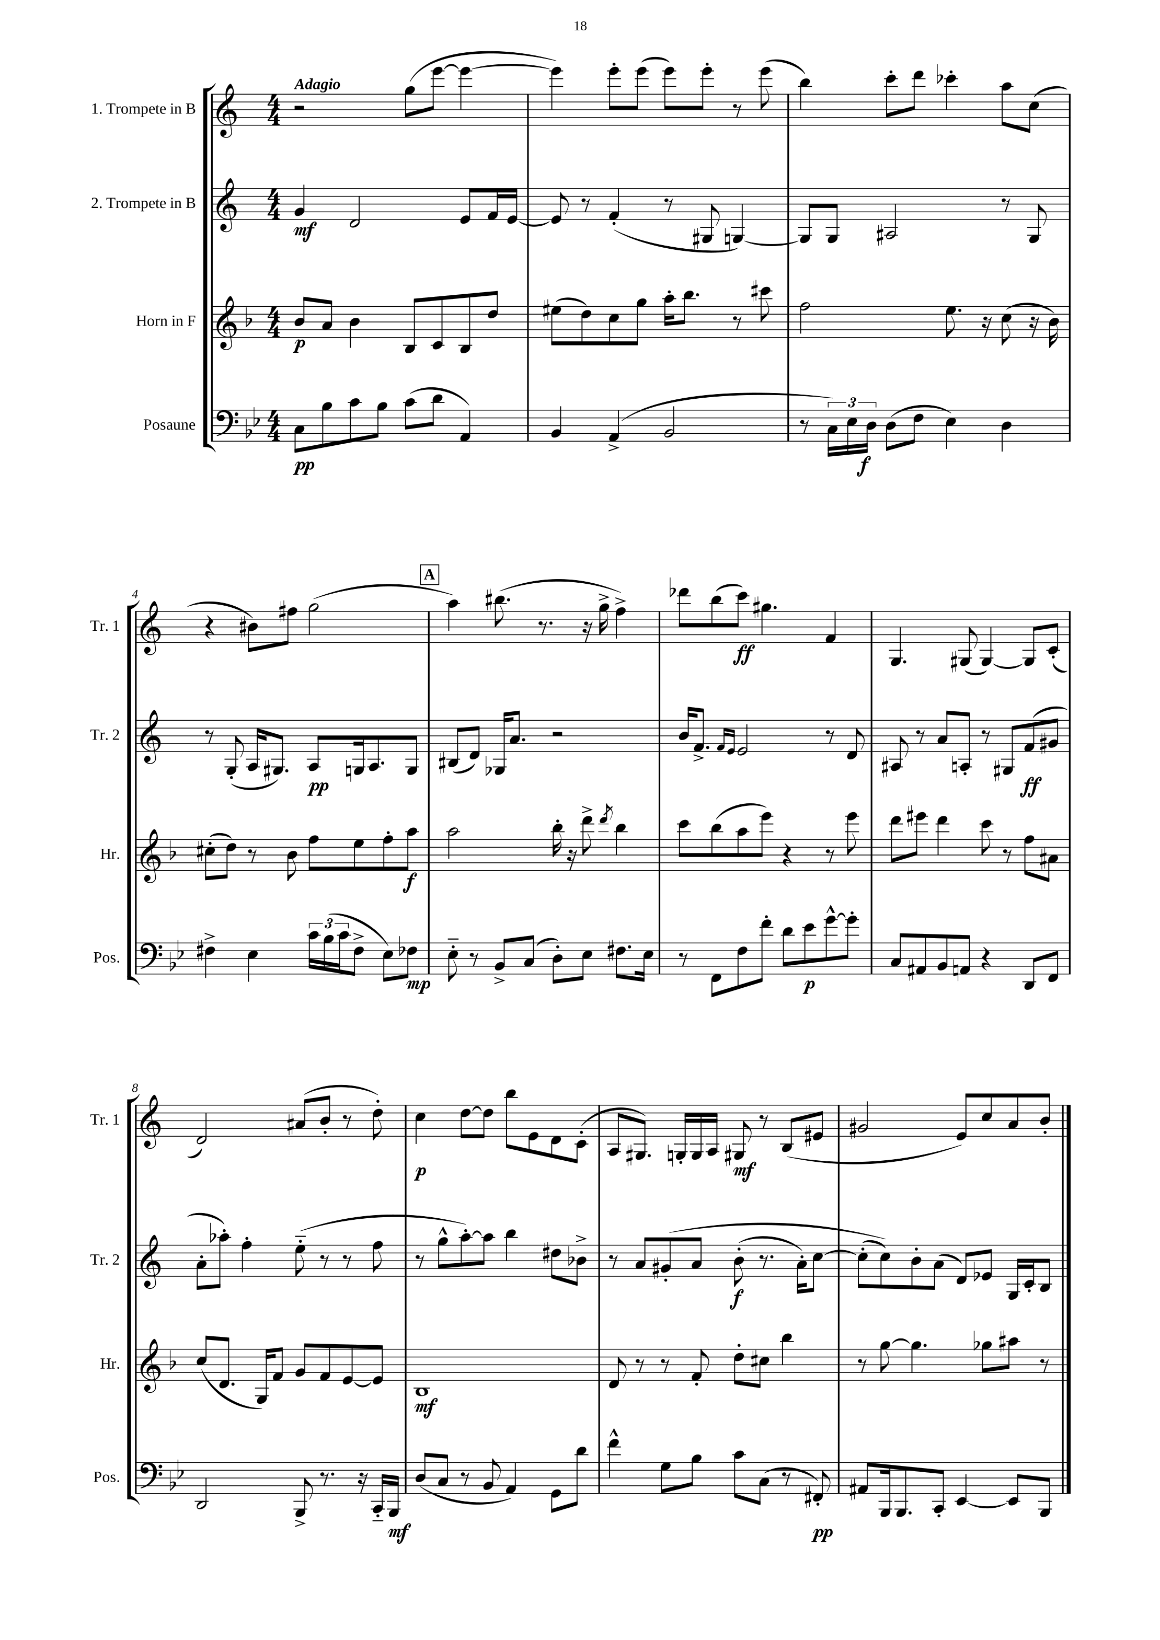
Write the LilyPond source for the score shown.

<<
\new StaffGroup <<
\new Staff = "s0" \with { instrumentName = "1. Trompete in B" shortInstrumentName = "Tr. 1" } {
    \clef treble \key c \major \numericTimeSignature \time 4/4 \tempo "Adagio"
    r2 g''8( e'''8~ e'''4~ |
    e'''4) e'''8-. e'''8( e'''8) e'''8-. r8 e'''8( |
    b''4) c'''8-. d'''8 ces'''4-. a''8 c''8( |
    r4 bis'8) fis''8 g''2( |
    \mark \markup { \box "A" } a''4) bis''8.( r8. r16 g''16-> f''4->) |
    des'''8 b''8( c'''8\ff) gis''4. f'4 |
    g4. gis8( gis4~) gis8 c'8-.( |
    d'2) ais'8( b'8-. r8 d''8-.) |
    c''4\p d''8~ d''8 b''8 e'8 d'8 c'8-.( |
    a8 gis8.) g16-. g16 a16 gis8\mf r8 b8( eis'8 |
    gis'2 e'8) c''8 a'8 b'8-. \bar "|." |
}
\new Staff = "s1" \with { instrumentName = "2. Trompete in B" shortInstrumentName = "Tr. 2" } {
    \clef treble \key c \major \numericTimeSignature \time 4/4
    g'4\mf d'2 e'8 f'16 e'16~ |
    e'8 r8 f'4-.( r8 gis8 g4~) |
    g8 g8 ais2 r8 g8 |
    r8 g8-.( a16 gis8.) a8\pp g16 a8. g8 |
    \mark \markup { \box "A" } bis8( d'8) ges16 a'8. r2 |
    b'16 f'8.-> \grace { f'16 e'16 } e'2 r8 d'8 |
    ais8 r8 a'8 a8-. r8 gis8 f'8\ff( gis'8 |
    a'8-. aes''8-.) f''4-. e''8-_( r8 r8 f''8 |
    r8 g''8-^ a''8~-.) a''8 b''4 dis''8 bes'8-> |
    r8 a'8 gis'8-.\( a'8 b'8-.\f( r8. a'16-.) c''8~ |
    c''8-.( c''8)\) b'8-. a'8( d'8) ees'8 g16 c'16-. b8 \bar "|." |
}
\new Staff = "s2" \with { instrumentName = "Horn in F" shortInstrumentName = "Hr." } {
    \clef treble \key f \major \numericTimeSignature \time 4/4
    bes'8\p a'8 bes'4 bes8 c'8 bes8 d''8 |
    eis''8( d''8) c''8 g''8 a''16-. bes''8. r8 cis'''8 |
    f''2 e''8. r16 c''8( r16 bes'16) |
    cis''8-.( d''8) r8 bes'8 f''8 e''8 f''8-. a''8\f |
    \mark \markup { \box "A" } a''2 bes''16-. r16 d'''8-> \acciaccatura { d'''8 } bes''4 |
    c'''8 bes''8( a''8 e'''8) r4 r8 e'''8 |
    d'''8 eis'''8 d'''4 c'''8 r8 f''8 ais'8 |
    c''8( d'8. g16) f'8 g'8 f'8 e'8~ e'8 |
    bes1\mf |
    d'8 r8 r8 f'8-. d''8-. cis''8 bes''4 |
    r8 g''8~ g''4. ges''8 ais''8 r8 \bar "|." |
}
\new Staff = "s3" \with { instrumentName = "Posaune" shortInstrumentName = "Pos." } {
    \clef bass \key bes \major \numericTimeSignature \time 4/4
    c8\pp bes8 c'8 bes8 c'8( d'8 a,4) |
    bes,4 a,4->( bes,2 |
    r8 \tuplet 3/2 { c16) ees16 d16\f } d8( f8 ees4) d4 |
    fis4-> ees4 \tuplet 3/2 { c'16 bes16( c'16 } fis8-> ees8) fes8\mp |
    \mark \markup { \box "A" } ees8-_ r8 bes,8-> c8( d8-.) ees8 fis8. ees16 |
    r8 f,8 f8 f'8-. d'8 ees'8\p g'8~-^ g'8-. |
    c8 ais,8 bes,8 a,8 r4 d,8 f,8 |
    d,2 bes,,8-> r8. r16 c,16-_ bes,,16\mf |
    d8( c8 r8 bes,8 a,4) g,8 d'8 |
    f'4-^ g8 bes8 c'8 c8( r8 fis,8-.\pp) |
    ais,8 bes,,16 bes,,8. c,8-. ees,4~ ees,8 bes,,8 \bar "|." |
}
>>
>>
